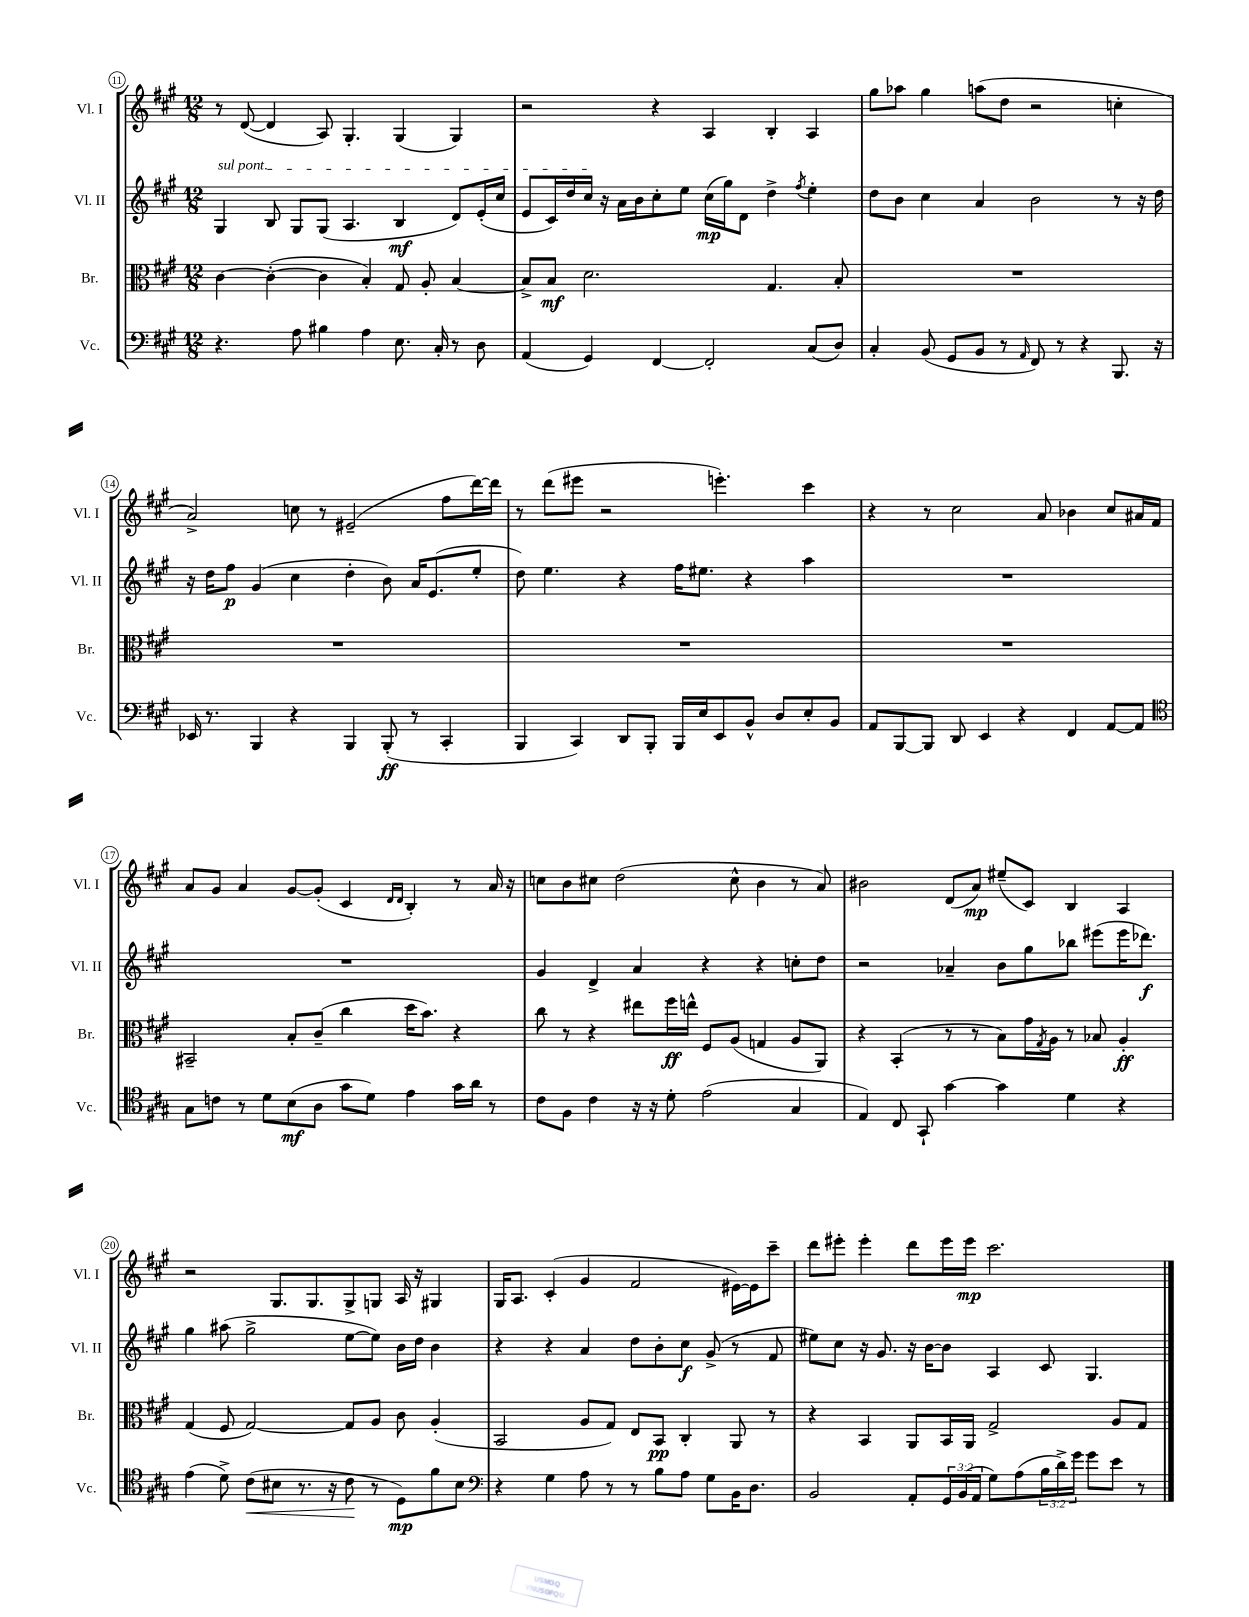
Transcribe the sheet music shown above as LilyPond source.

<<
\new StaffGroup <<
\new Staff = "s0" \with { instrumentName = "Vl. I" shortInstrumentName = "Vl. I" } {
    \clef treble \key a \major \numericTimeSignature \time 12/8
    r8 d'8~( d'4 a8) gis4.-. gis4( gis4) |
    r2 r4 a4 b4-. a4 |
    gis''8 aes''8 gis''4 a''8( d''8 r2 c''4-. |
    a'2->) c''8 r8 eis'2--( fis''8 d'''16~) d'''16 |
    r8 d'''8( eis'''8 r2 e'''4.-.) cis'''4 |
    r4 r8 cis''2 a'8 bes'4 cis''8 ais'16 fis'16 |
    a'8 gis'8 a'4 gis'8~ gis'8-.( cis'4 \grace { d'16 d'16 } b4-.) r8 a'16 r16 |
    c''8 b'8 cis''8 d''2( cis''8-^ b'4 r8 a'8) |
    bis'2 d'8( a'8\mp) eis''8--( cis'8) b4 a4 |
    r2 gis8. gis8. gis8-> g8 a16 r16 gis4 |
    gis16 a8. cis'4-.( gis'4 fis'2 eis'16~) eis'16 cis'''8-- |
    d'''8 eis'''8-. eis'''4-. d'''8 eis'''16 eis'''16\mp cis'''2. \bar "|." |
}
\new Staff = "s1" \with { instrumentName = "Vl. II" shortInstrumentName = "Vl. II" } {
    \clef treble \key a \major \numericTimeSignature \time 12/8
    \once \override TextSpanner.bound-details.left.text = \markup { \italic "sul pont." } gis4\startTextSpan b8 gis8 gis8( a4. b4\mf d'8) e'16-.( cis''16 |
    e'8 cis'16) d''16 cis''16\stopTextSpan r16 a'16 b'16 cis''8-. e''8 cis''16\mp( gis''16) d'8 d''4-> \acciaccatura { fis''8 } e''4-. |
    d''8 b'8 cis''4 a'4 b'2 r8 r16 d''16 |
    r16 d''16 fis''8\p gis'4( cis''4 d''4-. b'8) a'16 e'8.( e''8-. |
    d''8) e''4. r4 fis''16 eis''8. r4 a''4 |
    R1. |
    R1. |
    gis'4 d'4-> a'4 r4 r4 c''8-. d''8 |
    r2 aes'4-- b'8 gis''8 bes''8 eis'''8( eis'''16 des'''8.\f) |
    gis''4 ais''8( gis''2-> e''8~ e''8) b'16 d''16 b'4 |
    r4 r4 a'4 d''8 b'8-. cis''8\f gis'8->( r8 fis'8 |
    eis''8) cis''8 r16 gis'8. r16 b'16~ b'8 a4 cis'8 gis4. \bar "|." |
}
\new Staff = "s2" \with { instrumentName = "Br." shortInstrumentName = "Br." } {
    \clef alto \key a \major \numericTimeSignature \time 12/8
    cis'4~ cis'4~-.( cis'4 b4-.) gis8 a8-. b4~ |
    b8-> b8\mf d'2. gis4. b8-. |
    R1. |
    R1. |
    R1. |
    R1. |
    bis,2-- b8-. cis'8--( cis''4 d''16 b'8.) r4 |
    cis''8 r8 r4 eis''8 fis''16\ff e''16-^ fis8 a8( g4 a8 a,8) |
    r4 b,4-.( r8 r8 b8) gis'16 \acciaccatura { gis8 } a16 r8 bes8 a4-.\ff |
    gis4( fis8 gis2~) gis8 a8 cis'8 a4-.( |
    b,2 a8 gis8) e8 b,8\pp cis4-. a,8 r8 |
    r4 b,4 a,8 b,16 a,16 gis2-> a8 gis8 \bar "|." |
}
\new Staff = "s3" \with { instrumentName = "Vc." shortInstrumentName = "Vc." } {
    \clef bass \key a \major \numericTimeSignature \time 12/8 \override Staff.TupletNumber.text = #tuplet-number::calc-fraction-text
    r4. a8 bis4 a4 e8. cis16-. r8 d8 |
    a,4( gis,4) fis,4~ fis,2-. cis8( d8) |
    cis4-. b,8( gis,8 b,8 r8 \grace { a,16 } fis,8) r8 r4 b,,8. r16 |
    ees,16 r8. b,,4 r4 b,,4 b,,8-.\ff( r8 cis,4-. |
    b,,4 cis,4) d,8 b,,8-. b,,16 e16 e,8 b,8-^ d8 e8-. b,8 |
    a,8 b,,8~ b,,8 d,8 e,4 r4 fis,4 a,8~ a,8 |
    \clef tenor gis8 c'8 r8 d'8 b8\mf( a8 gis'8 d'8) e'4 gis'16 a'16 r8 |
    cis'8 fis8 cis'4 r16 r16 d'8-. e'2( gis4 |
    e4) cis8 gis,8-! gis'4~ gis'4 d'4 r4 |
    e'4( d'8->) cis'8\<( bis8 r8. r16 cis'8\! r8 d8\mp) fis'8 bis8 |
    \clef bass r4 gis4 a8 r8 r8 b8 a8 gis8 b,16 d8. |
    b,2 a,8-. \tuplet 3/2 { gis,16 b,16( a,16 } gis8) a8( \tuplet 3/2 { b16 d'16->) gis'16 } gis'8 e'8 r8 \bar "|." |
}
>>
>>
\layout { \context { \Score currentBarNumber = #11 \override BarNumber.stencil = #(make-stencil-circler 0.1 0.3 ly:text-interface::print) } }
